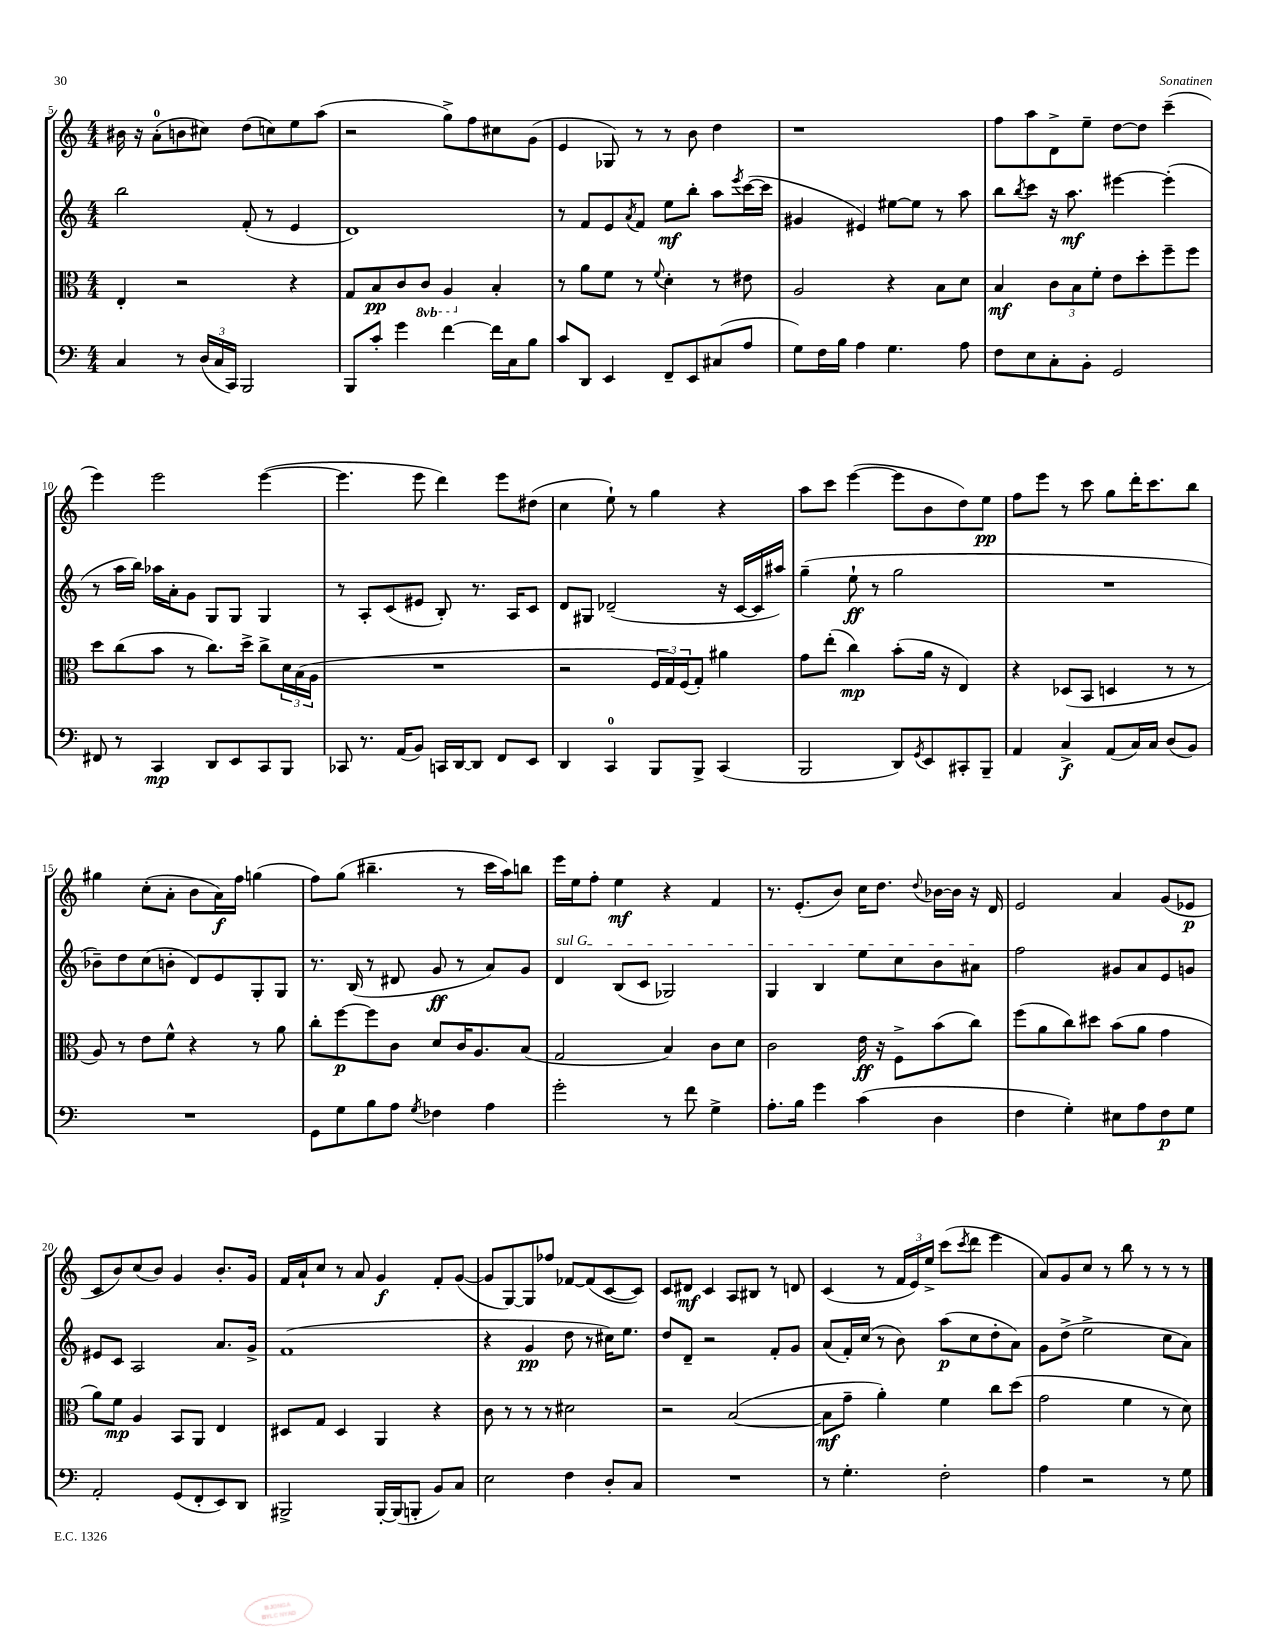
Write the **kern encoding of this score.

**kern	**kern	**kern	**kern
*staff4	*staff3	*staff2	*staff1
*clefF4	*clefC3	*clefG2	*clefG2
*k[]	*k[]	*k[]	*k[]
*M4/4	*M4/4	*M4/4	*M4/4
4C/	4E'/	2bb\	16b#\
.	.	.	16r
.	.	.	(8a'\L
8r	2r	.	8b\
(24D/LL	.	.	8cc#\J)
24C/	.	.	.
24CC/JJ)	.	.	.
2BBB/	.	(8f'/	(8dd\L
.	.	8r	8cc\)
.	4r	4e/	8ee\
.	.	.	(8aa\J
=	=	=	=
8BBB/L	8G/L	1d)	2r
8c'/J	8B/	.	.
4g\	8c/	.	.
.	8C/J	.	.
[4f\	4AA/	.	8gg^\L)
.	.	.	8ff\
16f\]LL	4B'/	.	8cc#\
16C\J	.	.	.
8B\J	.	.	(8g\J
=	=	=	=
8c/L	8r	8r	4e/
8DD/J	8a\L	8f/L	.
4EE/	8f\J	8e/	8G-/)
.	.	8qa/	.
.	8r	8f/J	8r
.	8qqf/	.	.
8FF~/L	4d'\	8ee\L	8r
8EE/	.	8bb'\J	8b\
(8C#/	8r	8aa\L	4dd\
.	.	8qeee/	.
8A/J	8e#\	([16ccc\L	.
.	.	16ccc\]JJ	.
=	=	=	=
8G\L)	2A/	4g#/	1r
16F\L	.	.	.
16B\JJ	.	.	.
4A\	.	4e#/)	.
4.G\	4r	[8ee#\L	.
.	.	8ee#\]J	.
.	8B\L	8r	.
8A\	8d\J	8aa\	.
=	=	=	=
8F\L	4B/	8bb\L	8ff\L
.	.	8qbb/	.
8E\	.	8ccc\J	8aa\
8C'\	12c\L	16r	8d^\
.	.	8.aa\	.
.	12B\	.	.
8BB'\J	.	.	8ee~\J
.	12f'\J	.	.
2GG/	8e\L	[4eee#\	[8dd\L
.	8dd'\	.	8dd\]J
.	8ff~\	(4eee#'\]	(4ccc~\
.	8ff\J	.	.
=	=	=	=
8FF#/	8dd\L	8r	4eee\)
8r	(8cc\	16aa\LL	.
.	.	16bb\JJ)	.
4CC/	8b\J	16aa-\LL	2eee\
.	.	16a'\J	.
.	8r	8g\J	.
8DD/L	8.cc\L)	8G/L	.
8EE/	.	8G/J	.
.	16dd^\Jk	.	.
8CC/	8cc^\L	4G/	([4eee\
8BBB/J	24d\L	.	.
.	(24B\	.	.
.	24A\JJ	.	.
=	=	=	=
8CC-/	1r	8r	4.eee\]
8.r	.	8A'/L	.
.	.	(8c/	.
(16AA/LK	.	.	.
8BB/J)	.	8e#/J	8eee\
16CC/LL	.	8B'/)	4ddd\)
[16DD/J	.	.	.
8DD/]J	.	8.r	.
8FF/L	.	.	8eee\L
.	.	16A/LK	.
8EE/J	.	8c/J	(8dd#\J
=	=	=	=
4DD/	2r	8d/L	4cc\
.	.	8G#/J	.
4CC/	.	(2d-~/	8ee`\)
.	.	.	8r
8BBB/L	24F/LL	.	4gg\
.	24G/)	.	.
.	(24F/J	.	.
8BBB^/J	8G'/J)	.	.
(4CC/	4a#\	16r	4r
.	.	[16c/LL	.
.	.	16c/]	.
.	.	16aa#/JJ)	.
=	=	=	=
2BBB/	8g\L	(4gg~\	8aa\L
.	(8ee'\J	.	8ccc\J
.	4cc\)	8ee`\	([4eee\
.	.	8r	.
8DD/L)	(8b'\L	2gg\	8eee\]L
8qGG/	.	.	.
8EE/	16a\Jk	.	8b\
.	16r	.	.
8CC#'/	4E/)	.	8dd\)
8BBB~/J	.	.	8ee\J
=	=	=	=
4AA/	4r	1r	8ff\L
.	.	.	8eee\J
4C^/	(8D-/L	.	8r
.	8BB/J	.	8ccc\
(8AA/L	4D/	.	8gg\L
16C/L)	.	.	16ddd'\K
16C/JJ	.	.	8.ccc\
(8D/L	8r	.	.
8BB/J)	8r	.	8bb\J
=	=	=	=
1r	8A/)	8b-~\L)	4gg#\
.	8r	8dd\	.
.	8e\L	(8cc\	(8cc'\L
.	8f^^\J	8b'\J	8a'\J
.	4r	8d/L)	8b\L
.	.	8e/	16a\L)
.	.	.	16ff\JJ
.	8r	8G'/	(4gg\
.	8a\	8G/J	.
=	=	=	=
8GG\L	8cc'\L	8.r	8ff\L)
8G\	[8ff\	.	(8gg\J
.	.	(16B/	.
8B\	8ff\]	8r	4.bb#~\
8A\J	8c\J	8d#/	.
8qG/	.	.	.
4F-\	8d/L	8g/	.
.	16c/K	8r	8r
.	8.A/	.	.
4A\	.	8a/L)	16ccc\LL
.	.	.	16aa\J)
.	(8B/J	8g/J	8bb\J
=	=	=	=
2g'\	2G/	4d/	16eee\LL
.	.	.	16ee\J
.	.	.	8ff'\J
.	.	(8B/L	4ee\
.	.	8c/J	.
8r	4B/)	2G-/)	4r
8f\	.	.	.
4G^\	8c\L	.	4f/
.	8d\J	.	.
=	=	=	=
8.A'\L	2c\	4G/	8.r
16B\Jk	.	.	(8.e'/L
4g\	.	4B/	.
.	.	.	8b/J)
(4c\	16e\	8ee\L	16cc\LK
.	16r	.	8.dd\J
.	8F^\L	8cc\	.
.	.	.	8qqdd/
4D\	(8b\	8b\	[16b-\LL
.	.	.	16b-\]JJ
.	8cc\J)	8a#\J	16r
.	.	.	16d/
=	=	=	=
4F\	(8ff\L	2ff\	2e/
.	8a\	.	.
4G'\)	8cc\)	.	.
.	8dd#\J	.	.
8E#\L	(8b\L	8g#/L	4a/
8A\	8a\J	8a/	.
8F\	4g\	8e/	(8g/L
8G\J	.	8g/J	8e-/J
=	=	=	=
2AA'/	8a\L)	8e#/L	8c/L
.	8f\J	8c/J	8b/)
.	4A/	2A/	(8cc/
.	.	.	8b/J)
(8GG/L	8BB/L	.	4g/
8FF'/	8AA/J	.	.
8EE/)	4E/	8.a/L	8.b'/L
8DD/J	.	.	.
.	.	16g^/Jk	16g/Jk
=	=	=	=
2BBB#^/	8D#/L	(1f	16f/LL
.	.	.	16a`/J
.	8G/J	.	8cc/J
.	4D#/	.	8r
.	.	.	8a/
[16BBB#'/LL	4AA/	.	4g/
(16BBB#/]J	.	.	.
8BBB'/J	.	.	.
8BB/L)	4r	.	8f'/L
8C/J	.	.	([8g/J
=	=	=	=
2E\	8c\	4r	8g/]L
.	8r	.	[8G/)
.	8r	4g/	8G/]
.	8r	.	8ff-/J
4F\	2d#\	8dd\	[8f-/L
.	.	8r	(8f-/]
8D'/L	.	16cc#\LK)	[8c/
.	.	8.ee\J	.
8C/J	.	.	8c/]J)
=	=	=	=
1r	2r	8dd/L	8c/L
.	.	8d~/J	8d#/J
.	.	2r	4c/
.	([2B/	.	8A/L
.	.	.	8B#/J
.	.	8f'/L	8r
.	.	8g/J	8d/
=	=	=	=
8r	8B\]L	(8a/L	(4c/
4.G'\	8g~\J	16f'/L)	.
.	.	(16cc/JJ	.
.	4a'\)	8r	8r
.	.	8b\)	24f/LL
.	.	.	24e/)
.	.	.	24ee^/JJ
2F'\	4f\	(8aa\L	(8ccc\L
.	.	.	8qccc/
.	.	8cc\	8ddd\J
.	8cc\L	8dd'\	4eee\
.	(8dd\J	8a\J)	.
=	=	=	=
4A\	2g\	8g\L	8a/L)
.	.	(8dd^\J	8g/
2r	.	2ee^\	8cc/J
.	.	.	8r
.	4f\	.	8bb\
.	.	.	8r
8r	8r	8cc\L	8r
8G\	8d\)	8a\J)	8r
==	==	==	==
*-	*-	*-	*-
